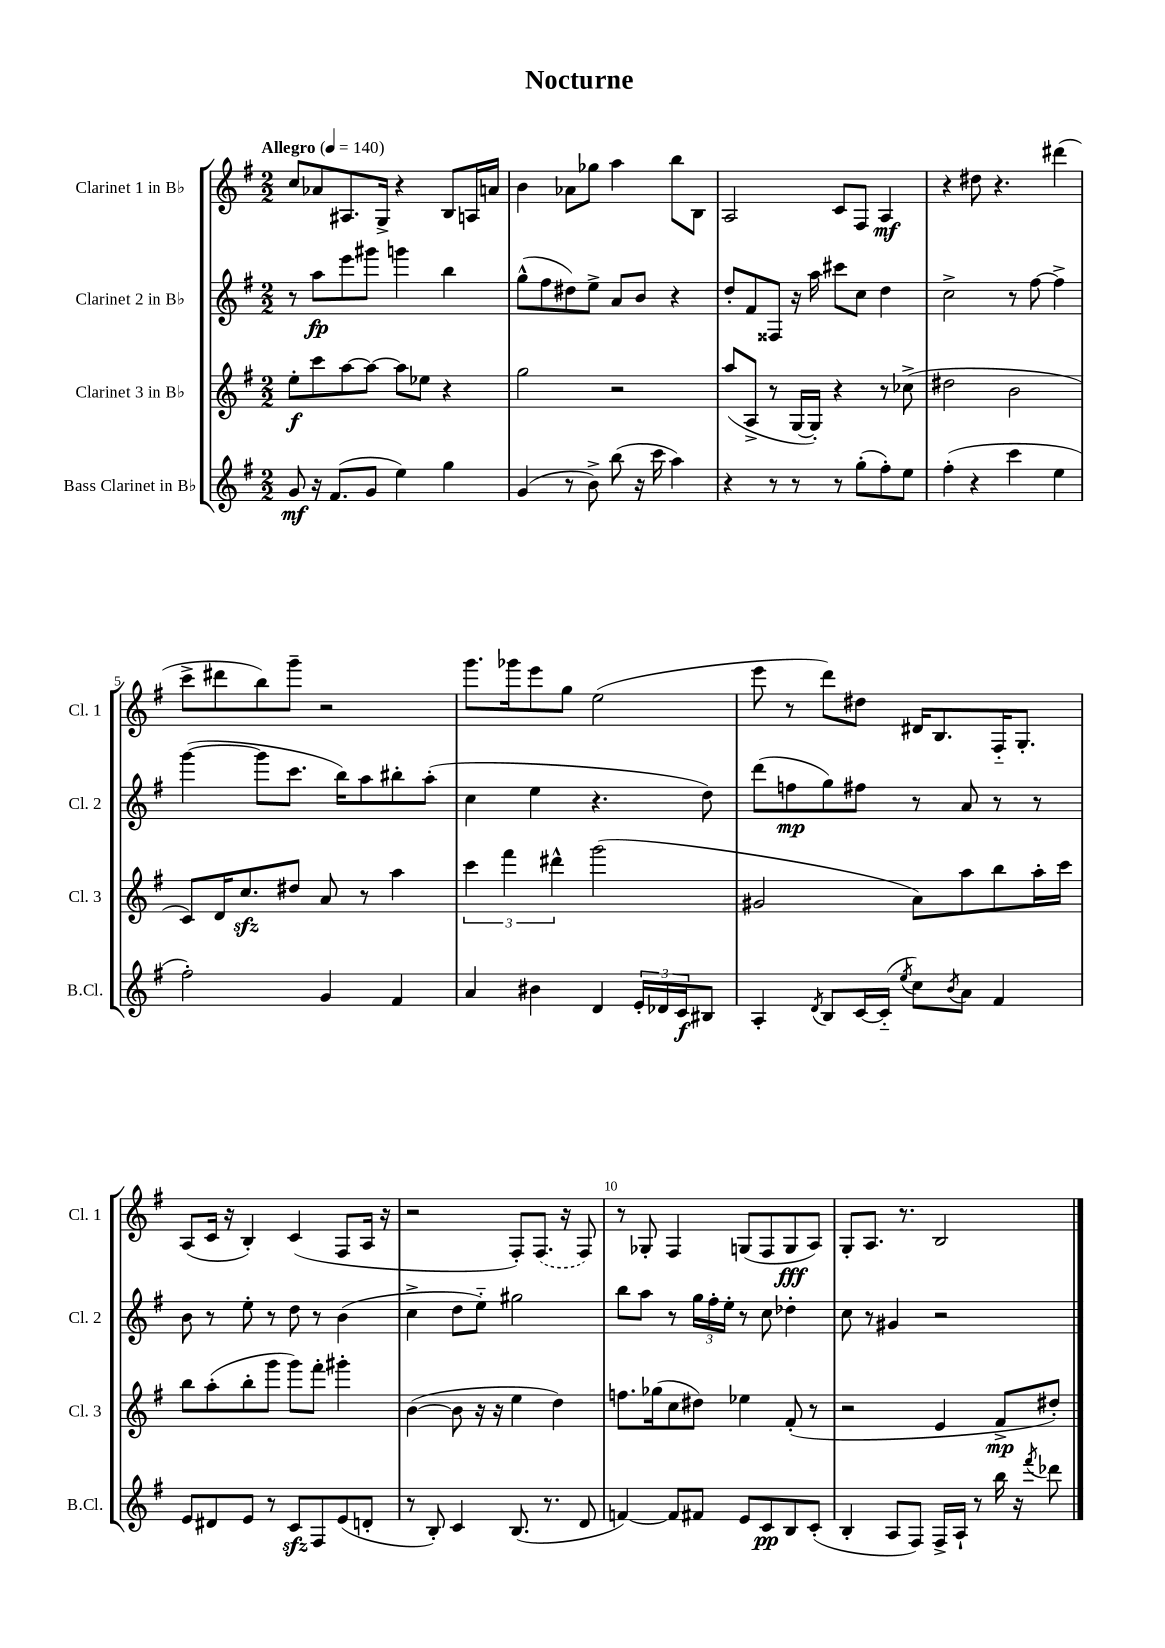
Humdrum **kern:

**kern	**kern	**kern	**kern
*staff4	*staff3	*staff2	*staff1
*clefG2	*clefG2	*clefG2	*clefG2
*k[f#]	*k[f#]	*k[f#]	*k[f#]
*M2/2	*M2/2	*M2/2	*M2/2
*MM140	*MM140	*MM140	*MM140
8g	8ee'	8r	8cc
16r	8ccc	8aa	8a-
(8.f#	.	.	.
.	[8aa	8eee	8.A#
8g	8aa_	8ggg#	.
.	.	.	16G^
4ee)	8aa]	4ggg	4r
.	8ee-	.	.
4gg	4r	4bb	8B
.	.	.	16A
.	.	.	16a
=	=	=	=
(4g	2gg	(8gg^^	4b
.	.	8ff#	.
8r	.	8dd#)	8a-
8b^)	.	8ee^	8gg-
(8bb	2r	8a	4aa
16r	.	8b	.
16ccc	.	.	.
4aa)	.	4r	8bb
.	.	.	8B
=	=	=	=
4r	(8aa	8dd'	2A
.	8A^	8f#	.
8r	8r	8F##	.
8r	[16G	16r	.
.	16G'])	16aa	.
8r	4r	8ccc#	8c
(8gg'	.	8cc	8F#
8ff#')	8r	4dd	4A
8ee	(8cc-^	.	.
=	=	=	=
(4ff#'	2dd#	2cc^	4r
4r	.	.	8dd#
.	.	.	4.r
4ccc	2b	8r	.
.	.	[8ff#	.
4ee	.	4ff#^]	(4ddd#
=	=	=	=
2ff#')	8c)	([4ggg	8ccc^
.	16d	.	8ddd#
.	8.cc	.	.
.	.	8ggg]	8bb)
.	8dd#	8.ccc	8ggg~
4g	8a	.	2r
.	.	16bb)	.
.	8r	8aa	.
4f#	4aa	8bb#'	.
.	.	(8aa'	.
=	=	=	=
4a	6ccc	4cc	8.ggg
.	6fff#	.	.
.	.	.	16ggg-
4b#	.	4ee	8eee
.	6ddd#^^	.	.
.	.	.	8gg
4d	(2ggg	4.r	(2ee
24e'	.	.	.
24d-	.	.	.
24c	.	.	.
8B#	.	8dd)	.
=	=	=	=
4A'	2g#	(8ddd	8eee
.	.	8ff	8r
8qd	.	.	.
8B	.	8gg)	8ddd)
[16c	.	8ff#	8dd#
(16c'~]	.	.	.
8qee	.	.	.
8cc)	8a)	8r	16d#
.	.	.	8.B
8qb	.	.	.
8a	8aa	8a	.
4f#	8bb	8r	16F#'~
.	.	.	8.G'
.	16aa'	8r	.
.	16ccc	.	.
=	=	=	=
8e	8bb	8b	(8A
8d#	(8aa'	8r	16c
.	.	.	16r
8e	8bb'	8ee'	4B')
8r	8ggg	8r	.
8c	8ggg)	8dd	(4c
8F#	8fff#'	8r	.
(8e	4ggg#'	(4b	8F#
8d'	.	.	16A
.	.	.	16r
=	=	=	=
8r	([4b	4cc^	2r
8B')	.	.	.
4c	8b]	8dd	.
.	16r	8ee'~)	.
.	16r	.	.
(8.B	4ee	2gg#	8F#')
.	.	.	(8.F#
8.r	.	.	.
.	4dd)	.	.
.	.	.	16r
8d	.	.	8F#)
=	=	=	=
[4f)	8.ff	8bb	8r
.	.	8aa	8G-'
.	(16gg-	.	.
8f]	8cc	8r	4F#
8f#	8dd#)	24gg	.
.	.	24ff#'	.
.	.	24ee'	.
8e	4ee-	8r	(8G
8c	.	8cc	8F#
8B	(8f#'	4dd-'	8G
(8c'	8r	.	8A)
=	=	=	=
4B'	2r	8cc	8G'
.	.	8r	8.A
8A	.	4g#	.
.	.	.	8.r
8F#)	.	.	.
16F#^	4e	2r	2B
16A`	.	.	.
8r	.	.	.
16bb	8f#^	.	.
16r	.	.	.
8qfff#	.	.	.
8ddd-	8dd#')	.	.
==	==	==	==
*-	*-	*-	*-
